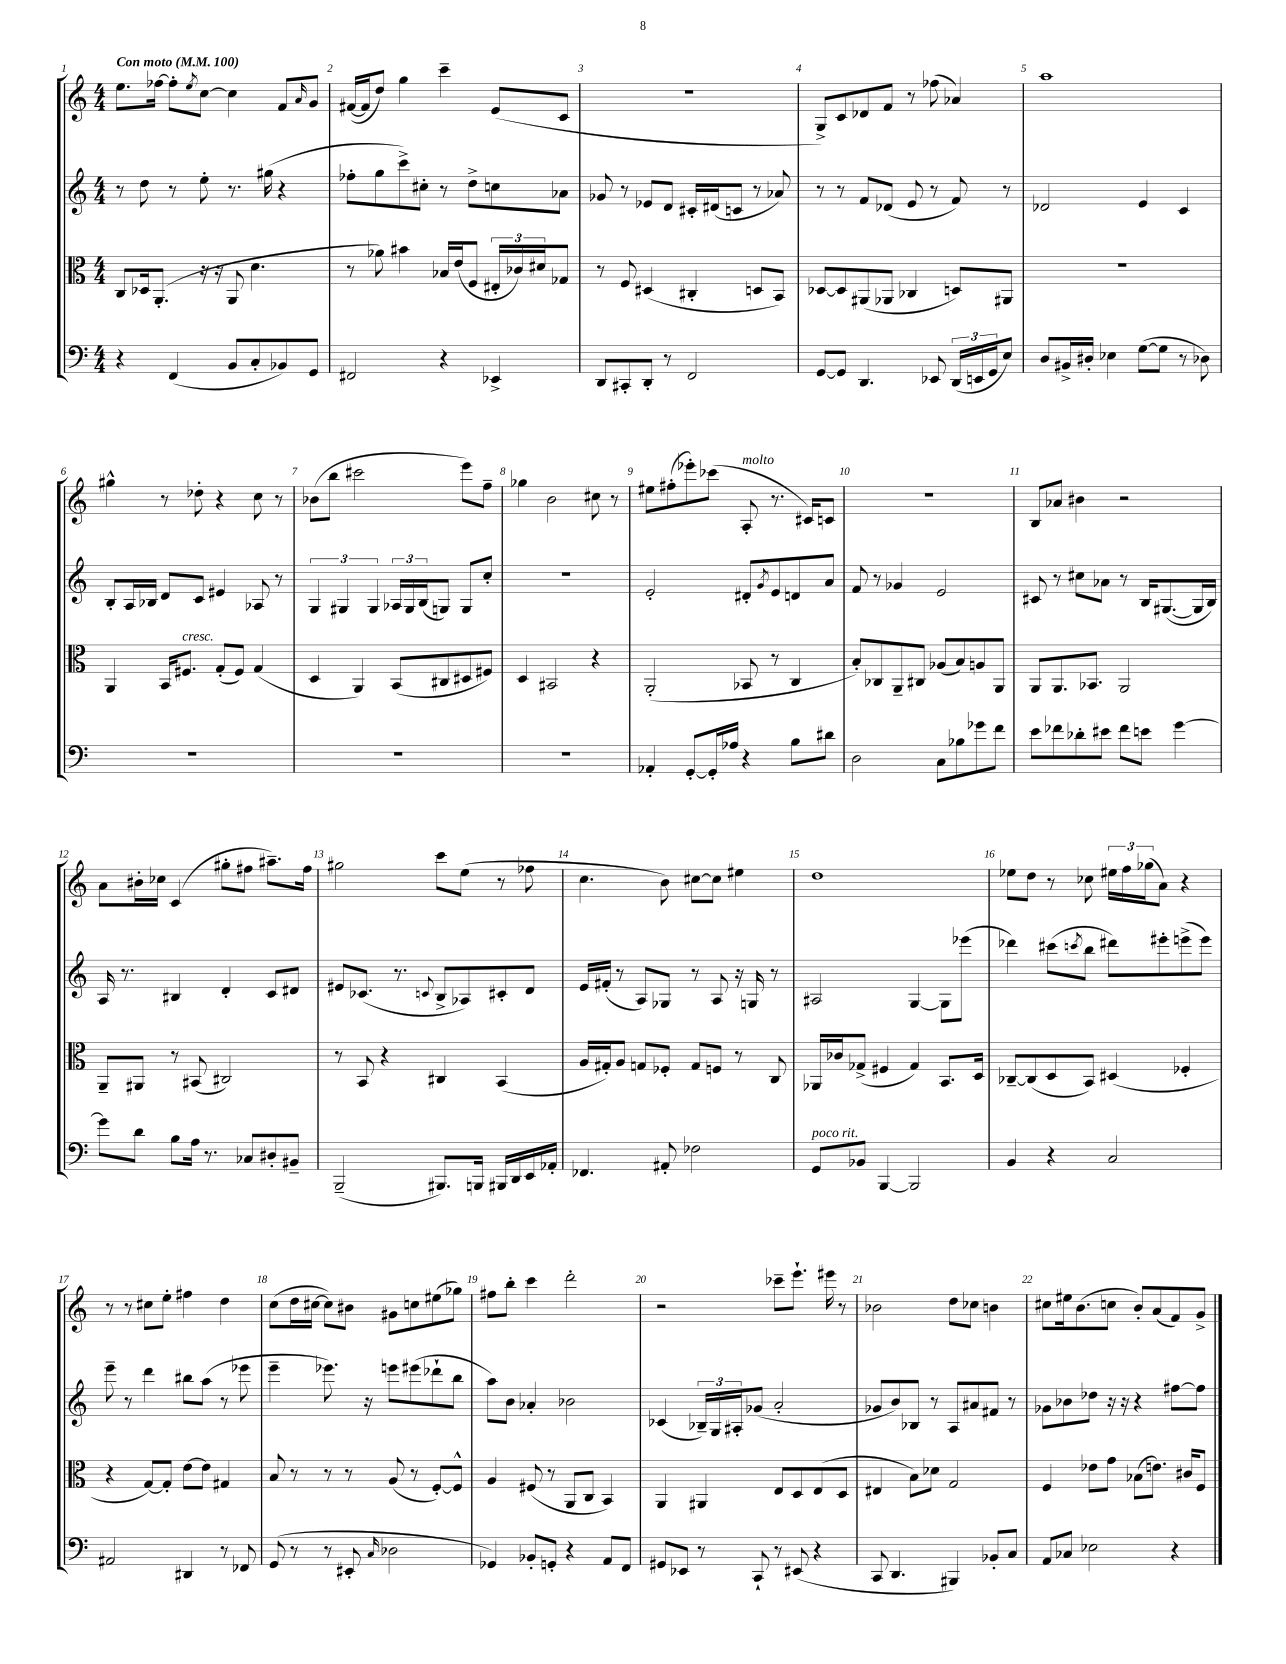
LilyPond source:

<<
\new StaffGroup <<
\new Staff = "s0" {
    \clef treble \key c \major \numericTimeSignature \time 4/4 \tempo "Con moto" 4 = 100
    e''8. fes''16~ fes''8-. \acciaccatura { e''8 } c''8~ c''4 f'8 \grace { a'16 } g'8 |
    fis'16~( fis'16 d''8) g''4 c'''4-- e'8( c'8 |
    R1 |
    g8->) c'8 des'8 f'8 r8 fes''8( aes'4) |
    a''1 |
    gis''4-^ r8 des''8-. r4 c''8 r8 |
    bes'8( b''8 cis'''2 e'''8) f''8-- |
    ges''4 b'2 cis''8 r8 |
    eis''8 fis''8-.( ees'''8-.) ces'''8( a8-.^\markup { \italic "molto" } r8. cis'16) c'8 |
    R1 |
    b8 aes'8 bis'4 r2 |
    a'8 bis'16-. ces''16 c'4( gis''8-. fis''8 ais''8.--) fis''16 |
    gis''2 c'''8 e''8( r8 fes''8 |
    c''4. b'8) cis''8~ cis''8 eis''4 |
    d''1 |
    ees''8 d''8 r8 ces''8 \tuplet 3/2 { eis''16 f''16 ges''16( } a'8) r4 |
    r8 r8 cis''8 e''8-. fis''4 d''4 |
    c''8( d''16 cis''16~ cis''8) bis'8 gis'8 c''8 eis''8( ges''8) |
    fis''8 b''8-. c'''4 d'''2-. |
    r2 ces'''8-- e'''8.-! eis'''16 r8 |
    bes'2 d''8 ces''8 b'4 |
    cis''8 eis''16 b'8.( c''8 b'8-.) a'8( f'8) g'8-> \bar "|." |
}
\new Staff = "s1" {
    \clef treble \key c \major \numericTimeSignature \time 4/4
    r8 d''8 r8 e''8-. r8. gis''16( r4 |
    fes''8-. g''8 c'''8->) cis''8-. r8 d''8-> c''8 aes'8 |
    ges'8 r8 ees'8 d'8 cis'16-. dis'16( c'8 r8 aes'8) |
    r8 r8 f'8 des'8( e'8 r8 f'8) r8 |
    des'2 e'4 c'4 |
    b8-. a16 bes16 d'8 c'8 eis'4 aes8 r8 |
    \tuplet 3/2 { g4 gis4 gis4 } \tuplet 3/2 { aes16 gis16 b16( } g8) g8 c''8-. |
    R1 |
    e'2-. dis'8-. \acciaccatura { g'8 } e'8 d'8 a'8 |
    f'8 r8 ges'4 e'2 |
    cis'8 r8 cis''8 aes'8 r8 b16 gis8.~( gis16 b16) |
    a16 r8. bis4 d'4-. c'8 dis'8 |
    eis'8 ces'8.( r8. \appoggiatura { c'8 } b8-> aes8) cis'8-. d'8 |
    e'16 fis'16-.( r8 a8) ges8 r8 a8 r16 g16 r8 |
    ais2 g4~ g8 ees'''8( |
    des'''4) cis'''8( \acciaccatura { c'''8 } b''8 dis'''8) eis'''8-. e'''8->( e'''8) |
    e'''8-- r8 d'''4 bis''8 a''8( r8 ees'''8 |
    e'''4-- ees'''8.) r16 e'''8 eis'''8( des'''8-! b''8 |
    a''8) b'8 aes'4-. bes'2 |
    ces'4( \tuplet 3/2 { bes16--) g16 ais16-. } ges'8( a'2-. |
    ges'8 b'8) bes8 r8 a8 ais'8 fis'8 r8 |
    ges'8 bes'8 des''8 r16 r16 r4 fis''8~ fis''8 \bar "|." |
}
\new Staff = "s2" {
    \clef alto \key c \major \numericTimeSignature \time 4/4
    c8 des16 a,8.-.( r16 r16 a,8 d'4. |
    r8 aes'8) bis'4 bes16 e'16( f8 \tuplet 3/2 { eis16-. ces'16) dis'16 } ges8 |
    r8 f8 dis4( cis4-. d8 b,8) |
    des8~ des8 ais,8( aes,8 ces4 d8) ais,8 |
    R1 |
    a,4 b,16 fis8.^\markup { \italic "cresc." } g8-.( fis8) g4( |
    d4 a,4) b,8( cis8 dis8 fis8) |
    d4 bis,2 r4 |
    a,2-.( bes,8 r8 c4 |
    b8-.) ces8 a,8-- cis8 aes8( b8) a8 a,8 |
    a,8 a,8. bes,8. a,2 |
    a,8-- ais,8 r8 bis,8( cis2) |
    r8 b,8 r4 cis4 b,4( |
    a16 gis16-.) a8 g8 fes8-. g8 f8 r8 c8 |
    aes,16 ces'16 ges8->( fis4 ges4) b,8. d16 |
    ces8~-- ces8( d8 b,8) dis4( fes4-. |
    r4 g8~) g8-. e'8~ e'8 gis4 |
    b8 r8 r8 r8 a8( r8 f8~-.) f8-^ |
    a4 fis8( r8 a,8 c8 b,4) |
    a,4 ais,4 e8 d8 e8( d8 |
    eis4 b8) des'8 g2 |
    f4 ees'8 g'8 bes8( e'8.) cis'16 f8 \bar "|." |
}
\new Staff = "s3" {
    \clef bass \key c \major \numericTimeSignature \time 4/4
    r4 f,4( b,8 c8-. bes,8) g,8 |
    fis,2 r4 ees,4-> |
    d,8 cis,8-. d,8-. r8 f,2 |
    g,8~ g,8 d,4. ees,8 \tuplet 3/2 { d,16( e,16 g,16 } e8) |
    d8 bis,16-> dis16-. ees4 g8~( g8 r8 des8) |
    R1 |
    R1 |
    R1 |
    aes,4-. g,8~-. g,16-. aes16 r4 b8 dis'8 |
    d2 c8 bes8 ges'8 f'8 |
    e'8 fes'8 des'8-. eis'8 fes'8 e'8 g'4~ |
    g'8 d'8 b8 a16 r8. ces8 dis8-. bis,8-- |
    b,,2--( bis,,8.) b,,16 bis,,16 d,16 e,16 aes,16-. |
    fes,4. ais,8-. fes2 |
    g,8^\markup { \italic "poco rit." } bes,8 b,,4~ b,,2 |
    b,4 r4 c2 |
    ais,2 dis,4 r8 fes,8 |
    g,8( r8 r8 eis,8-. \grace { c16 } des2 |
    ges,4) bes,8-. g,8-. r4 a,8 f,8 |
    gis,8 ees,8 r8 c,8-! r8 eis,8( r4 |
    c,8 d,4. bis,,4) bes,8-. c8 |
    a,8 ces8 ees2 r4 \bar "|." |
}
>>
>>
\layout { \context { \Score \override BarNumber.break-visibility = ##(#f #t #t) barNumberVisibility = #all-bar-numbers-visible } }
